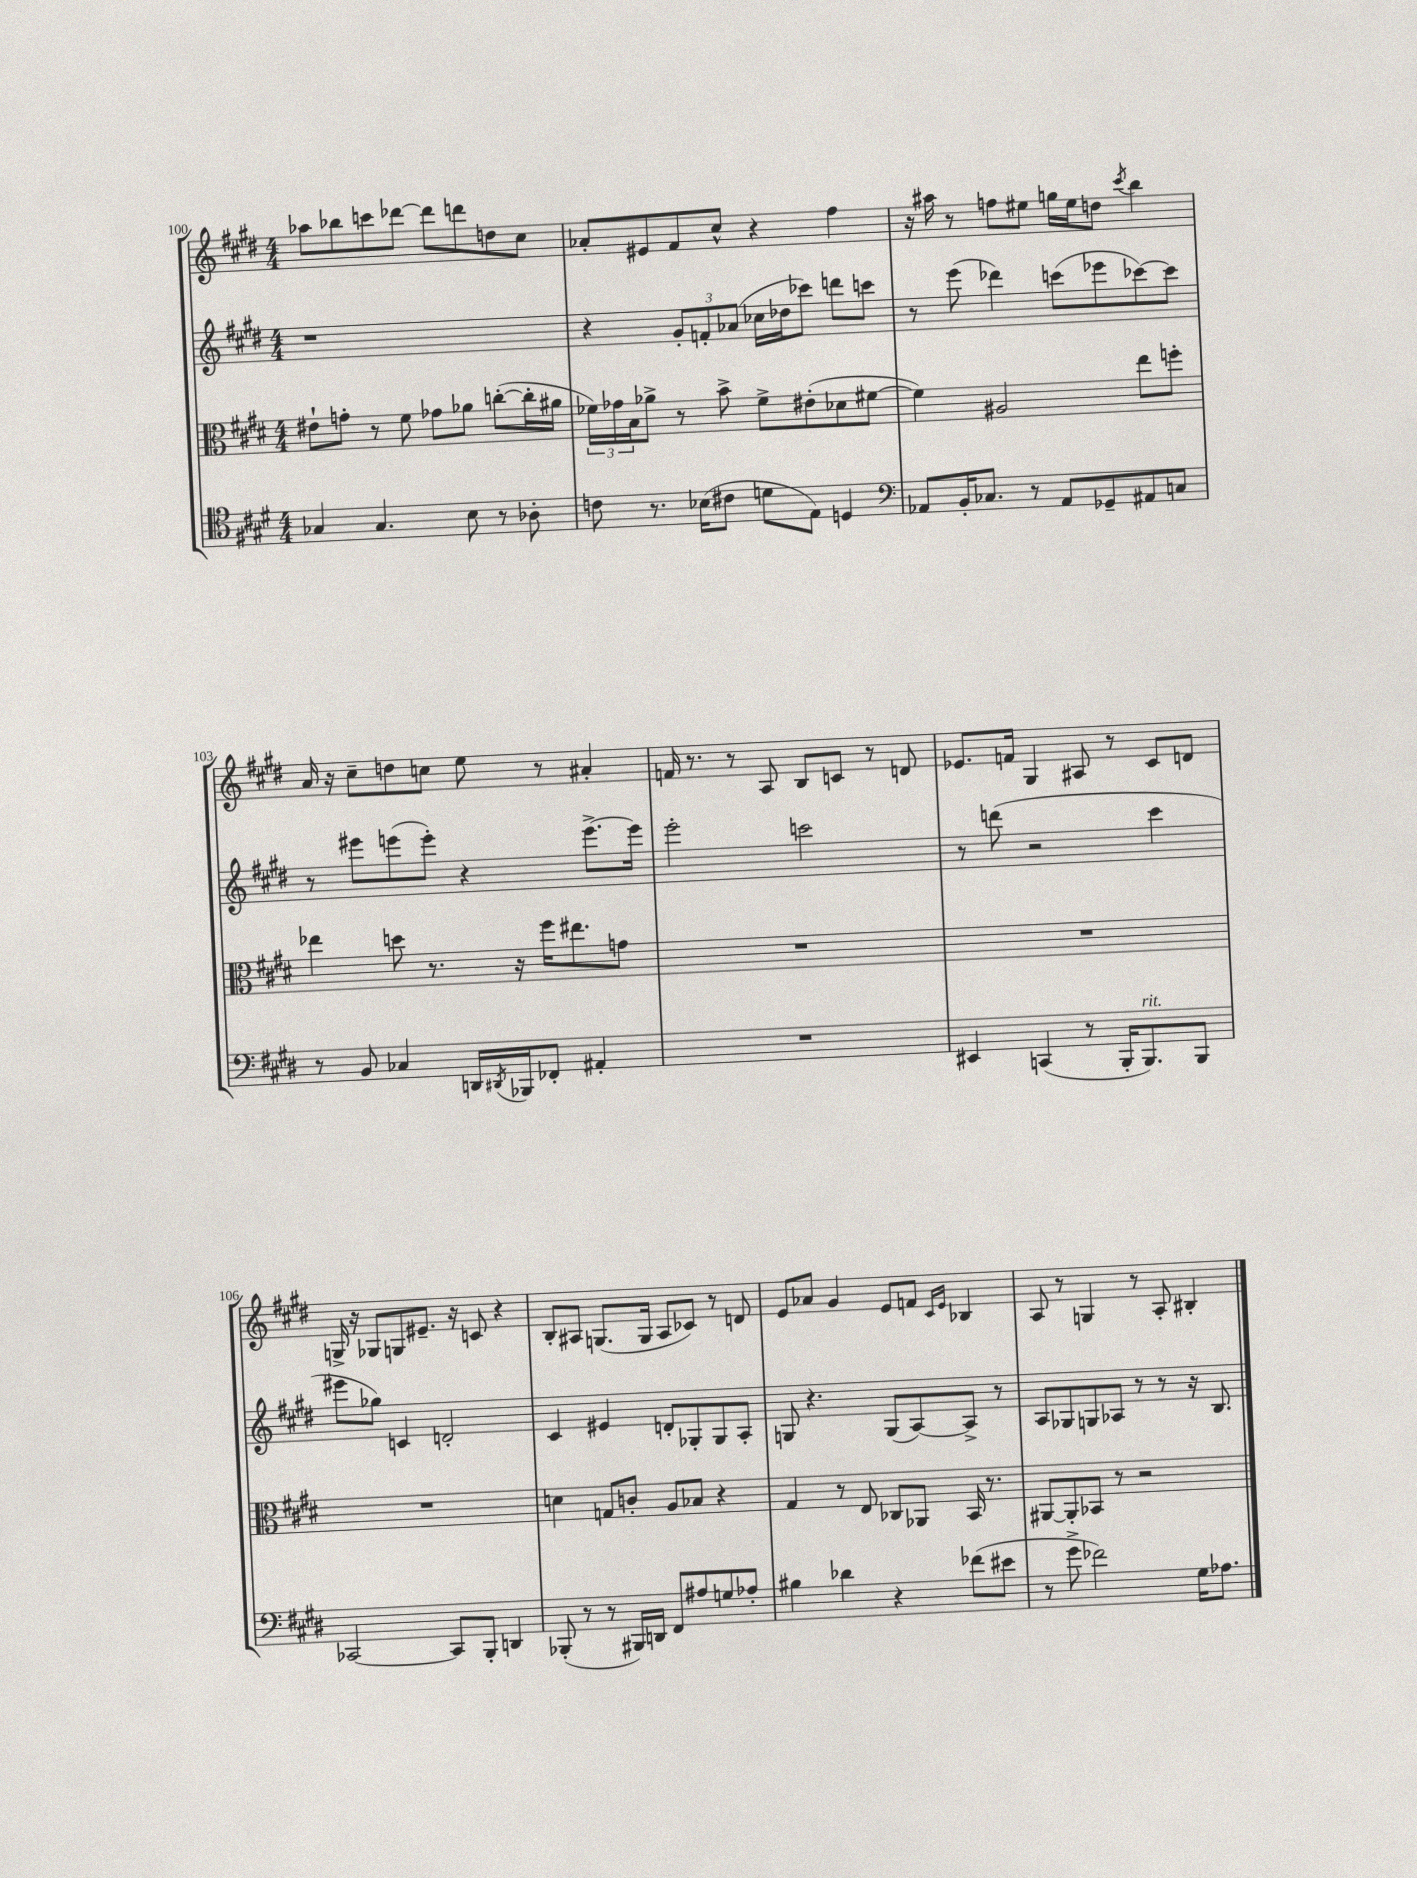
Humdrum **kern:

**kern	**kern	**kern	**kern
*staff4	*staff3	*staff2	*staff1
*clefC4	*clefC3	*clefG2	*clefG2
*k[f#c#g#d#]	*k[f#c#g#d#]	*k[f#c#g#d#]	*k[f#c#g#d#]
*M4/4	*M4/4	*M4/4	*M4/4
4G-	8e#`	1r	8aa-
.	8g'	.	8bb-
4.G-	8r	.	8ccc
.	8f#	.	[8ddd-
.	8g-	.	8ddd-]
8B	8a-	.	8ddd
8r	([8cc'	.	8dd
8A-'	16cc']	.	8cc#
.	16a#	.	.
=	=	=	=
8c	24f-)	4r	8a-'
.	24g-	.	.
.	24B	.	.
8.r	8a-^	.	8e#
.	8r	12g#'	8f#
(16B-	.	.	.
.	.	12f'	.
8c#	8b^	.	8cc#^^
.	.	(12a-	.
8d	8f-^	16cc-	4r
.	.	16dd-	.
8E)	(8e#'	8ccc-)	.
4D	8d-	8ddd	4ff#
.	[8f#	8ccc	.
=	=	=	=
*clefF4	*	*	*
8AA-	4f#])	8r	16r
.	.	.	16aa#
16BB'	.	(8eee	8r
8.C-	.	.	.
.	2A#	4ddd-)	8ff
8r	.	.	8ee#
8AA-	.	(8ccc	16gg
.	.	.	16ee#
8GG-~	.	8eee-	8dd
.	.	.	8qccc#
8AA#	8ee	[8ccc-)	4bb
8C	8ff'	8ccc-]	.
=	=	=	=
8r	4ee-	8r	16a
.	.	.	16r
8BB	.	8eee#	8cc#~
4C-	8dd	(8eee	8dd
.	8.r	8eee')	8cc
16DD	.	4r	8ee
8qDD#	.	.	.
16BBB-	16r	.	.
8FF-'	16ff#	.	8r
.	8.ee#	.	.
4AA#'	.	[8.eee^	4a#'
.	8g	.	.
.	.	16eee]	.
=	=	=	=
1r	1r	2eee'	16f
.	.	.	8.r
.	.	.	8r
.	.	.	8A
.	.	2ccc	8B
.	.	.	8c
.	.	.	8r
.	.	.	8d
=	=	=	=
4EE#	1r	8r	8.e-
.	.	(8ddd	.
.	.	.	16f
(4CC	.	2r	4G#
8r	.	.	8A#
16BBB'	.	.	8r
8.BBB)	.	.	.
.	.	4ccc#	8c#
8BBB	.	.	8d
=	=	=	=
[2CC-	1r	8eee#	16G^
.	.	.	16r
.	.	8gg-)	8G-
.	.	4c	8G
.	.	.	8.e#~
8CC-]	.	2d'	.
.	.	.	16r
8BBB'	.	.	8c
4DD	.	.	4r
=	=	=	=
(8BBB-'	4d	4c#	8B'
8r	.	.	8A#
8r	8G	4e#	(8.G
16BBB#)	8c'	.	.
16DD	.	.	16G
8FF#	8A	8d'	8A#
8A#	8B-	8G-'	8c-)
8G	4r	8G-	8r
8A-'	.	8A'	8d
=	=	=	=
4B#	4G#	8G	8e
.	.	4.r	8a-
4d-	8r	.	4g#
.	8E	.	.
4r	8C-	(8G	8e
.	8AA-	[8A)	8f
.	.	.	16qqc#
.	.	.	16qqe
(8f-	16BB	8A^]	4B-
.	8.r	.	.
8e#	.	8r	.
=	=	=	=
8r	[8AA#	8A	8A
8g#^	8AA#']	8G-	8r
2f-)	8BB-	8G	4G
.	8r	8A-	.
.	2r	8r	8r
.	.	8r	8A'
16G#	.	16r	4B#'
8.A-	.	8.B	.
==	==	==	==
*-	*-	*-	*-
